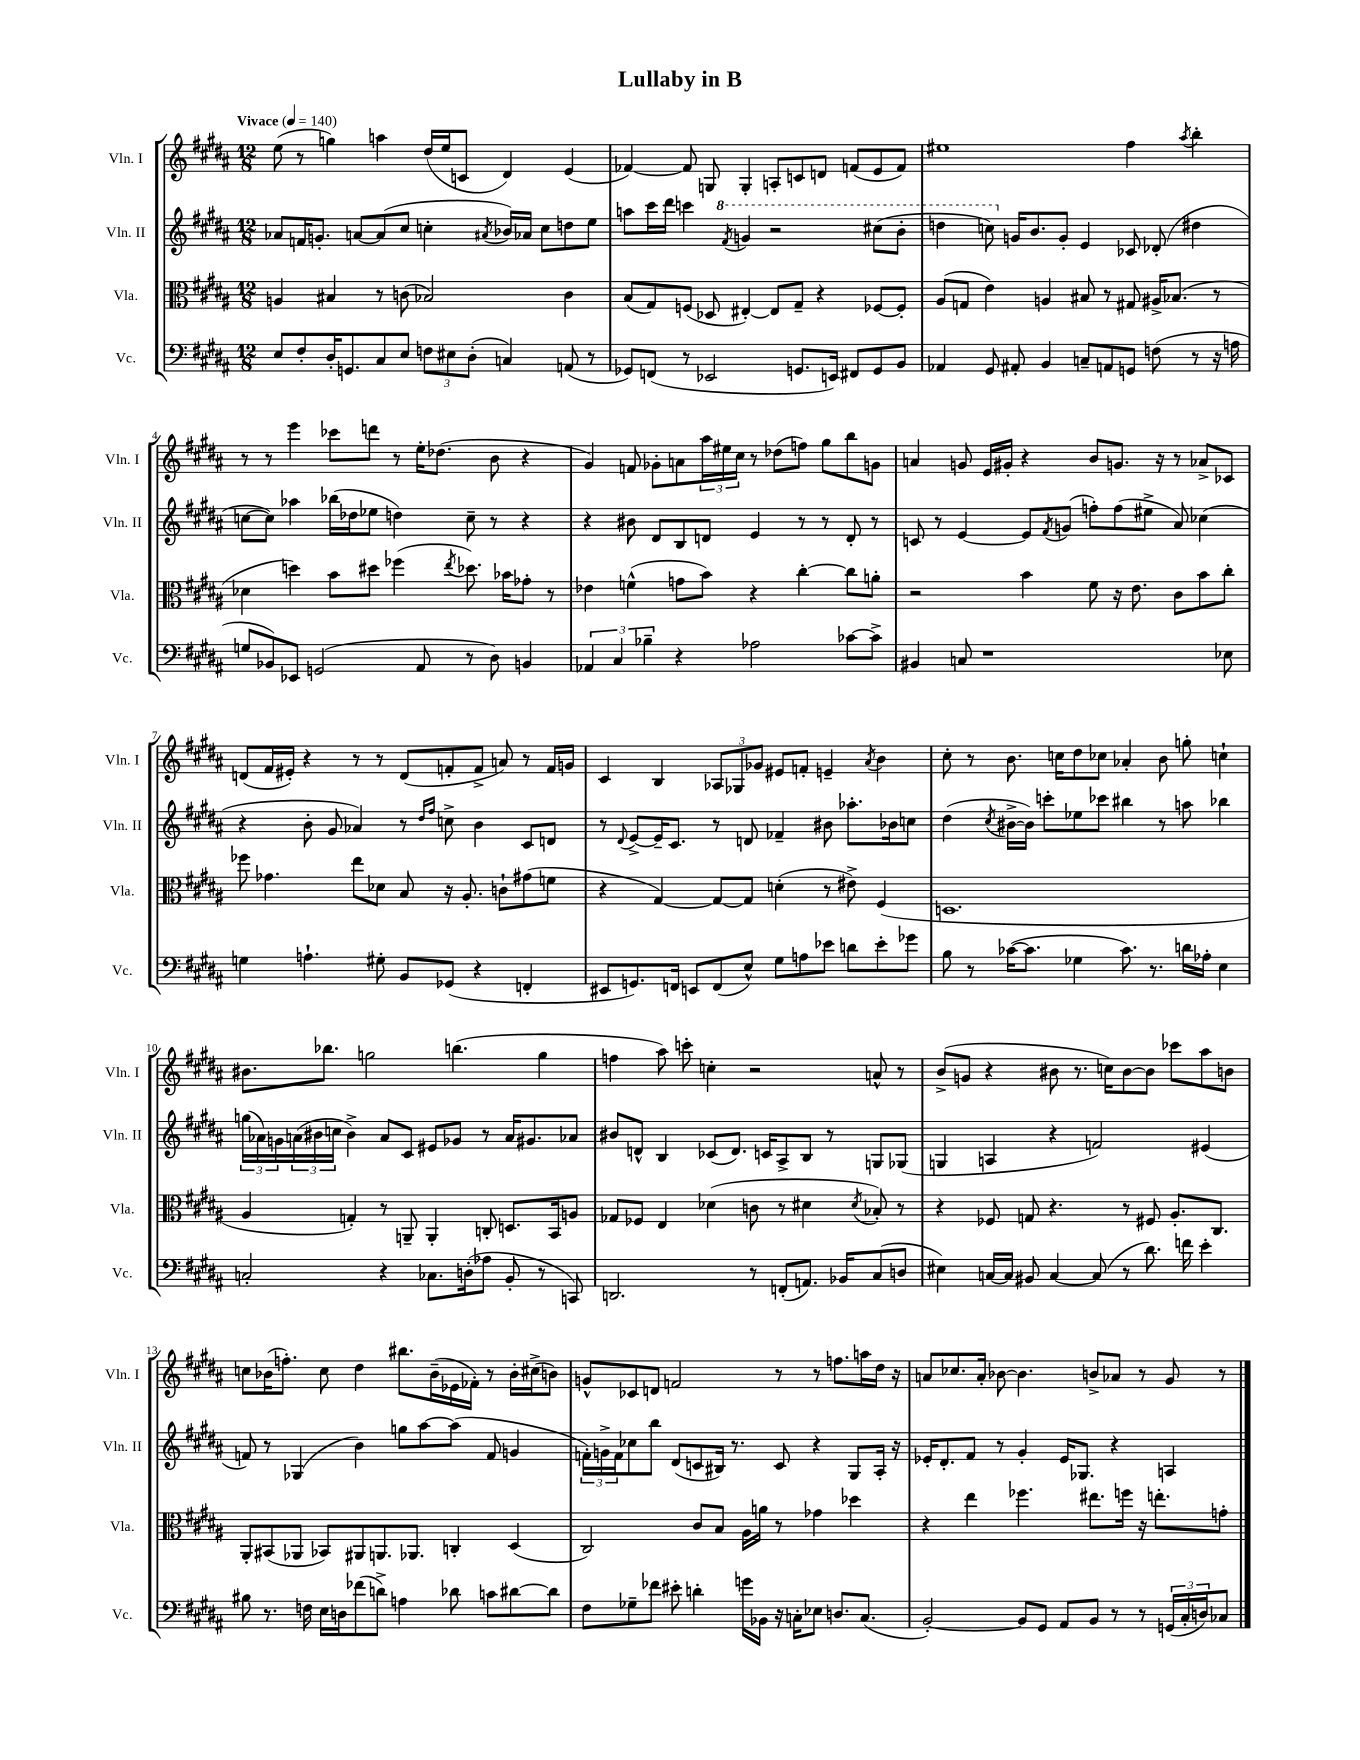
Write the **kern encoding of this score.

**kern	**kern	**kern	**kern
*staff4	*staff3	*staff2	*staff1
*clefF4	*clefC3	*clefG2	*clefG2
*k[f#c#g#d#a#]	*k[f#c#g#d#a#]	*k[f#c#g#d#a#]	*k[f#c#g#d#a#]
*M12/8	*M12/8	*M12/8	*M12/8
*MM140	*MM140	*MM140	*MM140
8E	4A	8a-	(8ee
8F#'	.	16f	8r
.	.	8.g'	.
16D#'	4B#	.	4gg)
8.GG	.	.	.
.	.	[8a	.
8C#	8r	(8a]	4aa
8E	(8c	8cc#	.
12F	2B-)	4cc'	(16dd#
.	.	.	16ee
12E#	.	.	.
.	.	.	8c
(12D#'	.	.	.
.	.	8qa#	.
4C)	.	16b-)	4d#)
.	.	16a-	.
.	.	8cc	.
(8AA	4c	8dd	(4e
8r	.	8ee	.
=	=	=	=
8GG-)	(8B	8aa	[4f-)
(8FF	8G#)	16ccc#	.
.	.	16ddd#	.
8r	(8F	4ccc	8f-]
2EE-	8D-	.	8G
.	.	8qff#	.
.	[4E#')	4gg	4G'
.	8E#]	2r	8A'
8.GG	8G#~	.	8c
.	4r	.	8d
16EE)	.	.	.
8FF#	.	.	(8f
8GG	[8F-	(8ccc#	8e
8BB	8F-']	8bb'	8f)
=	=	=	=
4AA-	(8A#	4ddd	1ee#
.	8G	.	.
8GG#	4e)	8ccc)	.
8AA#'	.	16g	.
.	.	8.b	.
4BB	4A	.	.
.	.	8g'	.
8C~	8B#	4e	.
8AA	8r	.	.
8GG	8G#	8c-	4ff#
(8F	16A#^	(8d-'	.
.	(8.B-	.	.
.	.	.	8qaa#
8r	.	4dd#	4bb'
16r	8r	.	.
16A	.	.	.
=	=	=	=
8G	4d-	[8cc	8r
8BB-)	.	8cc])	8r
8EE-	4dd)	4aa-	4eee
(2GG	.	.	.
.	8b	(16bb-	8ccc-
.	.	16dd-	.
.	8dd#	8ee-	8ddd
.	(4ff-	4dd)	8r
8AA#	.	.	16ee'
.	.	.	(8.dd-
.	8qee	.	.
8r	8.dd-)	8cc~	.
8D#)	.	8r	8b
.	16b-	.	.
4BB	8g-'	4r	4r
.	8r	.	.
=	=	=	=
6AA-	4e-	4r	4g#)
6C#	.	.	.
.	(4f^^	8b#	8f
6B-~	.	.	.
.	.	8d#	8g-'
4r	8g	8B	8a
.	8b)	8d	24aa#
.	.	.	24ee#
.	.	.	24cc#
2A-	4r	4e	8r
.	.	.	(8dd-
.	[4cc#'	8r	8ff)
.	.	8r	8gg#
[8c-	8cc#]	8d'	8bb
8c-^]	8a'	8r	8g
=	=	=	=
4BB#	2r	8c	4a
.	.	8r	.
8C	.	[4e	8g
1r	.	.	16e
.	.	.	16g#'
.	4b	8e]	4r
.	.	8qf#	.
.	.	(8g	.
.	8f#	8ff')	8b
.	16r	(8ff	8.g
.	8.e	.	.
.	.	8ee#^	.
.	.	.	16r
.	8c#	8a#)	8r
.	8b	(4cc-	8a-^
8E-	8cc#'	.	8c-
=	=	=	=
4G	8ff-	4r	(8d
.	4.g-	.	16f#
.	.	.	16e#')
4.A`	.	8b'	4r
.	.	8g#	.
.	8ee	4a-)	8r
8G#'	8d-	.	8r
8BB	8B	8r	(8d
.	.	16qqdd#	.
.	.	16qqff#	.
(8GG-	16r	8cc^	8f'
.	8.A#'	.	.
4r	.	4b	8f^
.	8c`	.	8a)
4FF'	(8g#	8c#	8r
.	8f	8d	16f
.	.	.	16g
=	=	=	=
8EE#	4r	8r	4c#
.	.	8qqd#	.
8.GG)	.	[8e^	.
.	[4G#)	16e~]	4B
16FF	.	8.c#	.
8EE	.	.	.
(8FF	8G#_	8r	12A-
.	.	.	12G-
8E^^)	8G#]	8d	.
.	.	.	12g-
8G#	(4d'	4f-~	8e#
8A	.	.	8f'
8e-	8r	8b#	4e~
8d	8e#^)	8.aa-'	.
.	.	.	8qa#
8e-'	(4F#	.	4b
.	.	16b-	.
8g-	.	8cc	.
=	=	=	=
8B	1.D	(4dd#	8cc#'
8r	.	.	8r
.	.	8qcc#	.
([16c-	.	[16b#^	8.b
8.c-]	.	16b#])	.
.	.	8ccc'	.
.	.	.	16cc
4G-	.	8ee-	8dd#
.	.	8ccc-	8cc-
8.c-)	.	4bb#	4a-'
8.r	.	.	.
.	.	8r	8b
16d	.	8aa	8gg'
16A-'	.	.	.
4E	.	4bb-	4cc`
=	=	=	=
2C'	4A#	(24gg	8.b#
.	.	24a-)	.
.	.	24g	.
.	.	(24a	.
.	.	24b#	.
.	.	.	8.bb-
.	.	24cc	.
.	4G')	4b#^)	.
.	.	.	2gg
4r	8r	8a	.
.	8AA~	8c#	.
8.C-	4AA'	8e#	.
.	.	8g-	(4.bb
(16D'	.	.	.
8A-	8C'	8r	.
8BB'	8.D	16a	.
.	.	8.g#	.
8r	.	.	4gg
.	16BB	.	.
8CC)	8A	8a-	.
=	=	=	=
2.DD	8G-	8b#	4ff
.	8F-	8d^^	.
.	4E	4B	8aa#)
.	.	.	8ccc'
.	(4d-	(8c-	4cc'
.	.	8.d)	.
8r	8c	.	2r
.	.	16c	.
(8FF'	8r	8A#^	.
8.AA)	4d#	8B	.
.	.	8r	.
16BB-	.	.	.
.	8qd#	.	.
(8C#	8B-')	8G	8a^^
8D	8r	(8G-	8r
=	=	=	=
4E#)	4r	4G	(8b^
.	.	.	8g
[16C	8F-	4A	4r
16C]	.	.	.
8BB#	8G	.	.
[4C	4.r	4r	8b#
.	.	.	8.r
(8C]	.	2f)	.
.	.	.	16cc)
8r	8r	.	[8b#
8.d#)	8F#	.	8b#]
.	8.A#'	.	8ccc-
16f	.	.	.
4e'	.	(4e#	8aa#
.	8.C#	.	.
.	.	.	8b
=	=	=	=
8B#	8AA#'	8f)	8cc
8.r	(8BB#	8r	(16b-
.	.	.	8.ff')
.	8AA-	(4G-	.
16F	.	.	.
16E	8BB-)	.	8cc
16D	.	.	.
(8f-	8AA#	4b)	4dd#
8d^)	8.AA	.	.
4A	.	8gg	8.bb#
.	8.AA-	.	.
.	.	[8aa#	.
.	.	.	(16b-~
8d-	4C'	(8aa#]	16e-
.	.	.	16f-')
8c	.	8f	8r
[8d#	(4D#	4g	16b-'
.	.	.	(16cc#^
8d#]	.	.	8b)
=	=	=	=
8F#	2C#)	24f')	8g^^
.	.	24g^	.
.	.	24f	.
8G-~	.	8cc-	8c-
8f-	.	8bb	8d
8e#'	.	(8d#	2f
4d'	8c#	8c	.
.	8B	16B#)	.
.	.	8.r	.
16g	16A#	.	.
16BB-	16a	.	.
16r	8r	8c	8r
16C'	.	.	.
8E-	4g-	4r	8r
8.D	.	.	8.ff
.	4dd-	8G#	.
(8.C	.	.	16aa
.	.	16A#'	16dd#
.	.	16r	16r
=	=	=	=
[2BB')	4r	16e-'	8a
.	.	8.d#'	.
.	.	.	8.cc-
.	4ee	8f#	.
.	.	.	16a'
.	.	8r	[8b-
8BB]	4.ff-	4g#'	4.b-]
8GG#	.	.	.
8AA#	.	16e-	.
.	.	8.G-	.
8BB	8.ee#	.	8b^
8r	.	4r	8a-
.	16ff	.	.
8r	16r	.	8r
.	8.ee'	.	.
(24GG	.	4A	8g#
24C#'	.	.	.
24D)	.	.	.
8C-	8g'	.	8r
==	==	==	==
*-	*-	*-	*-
